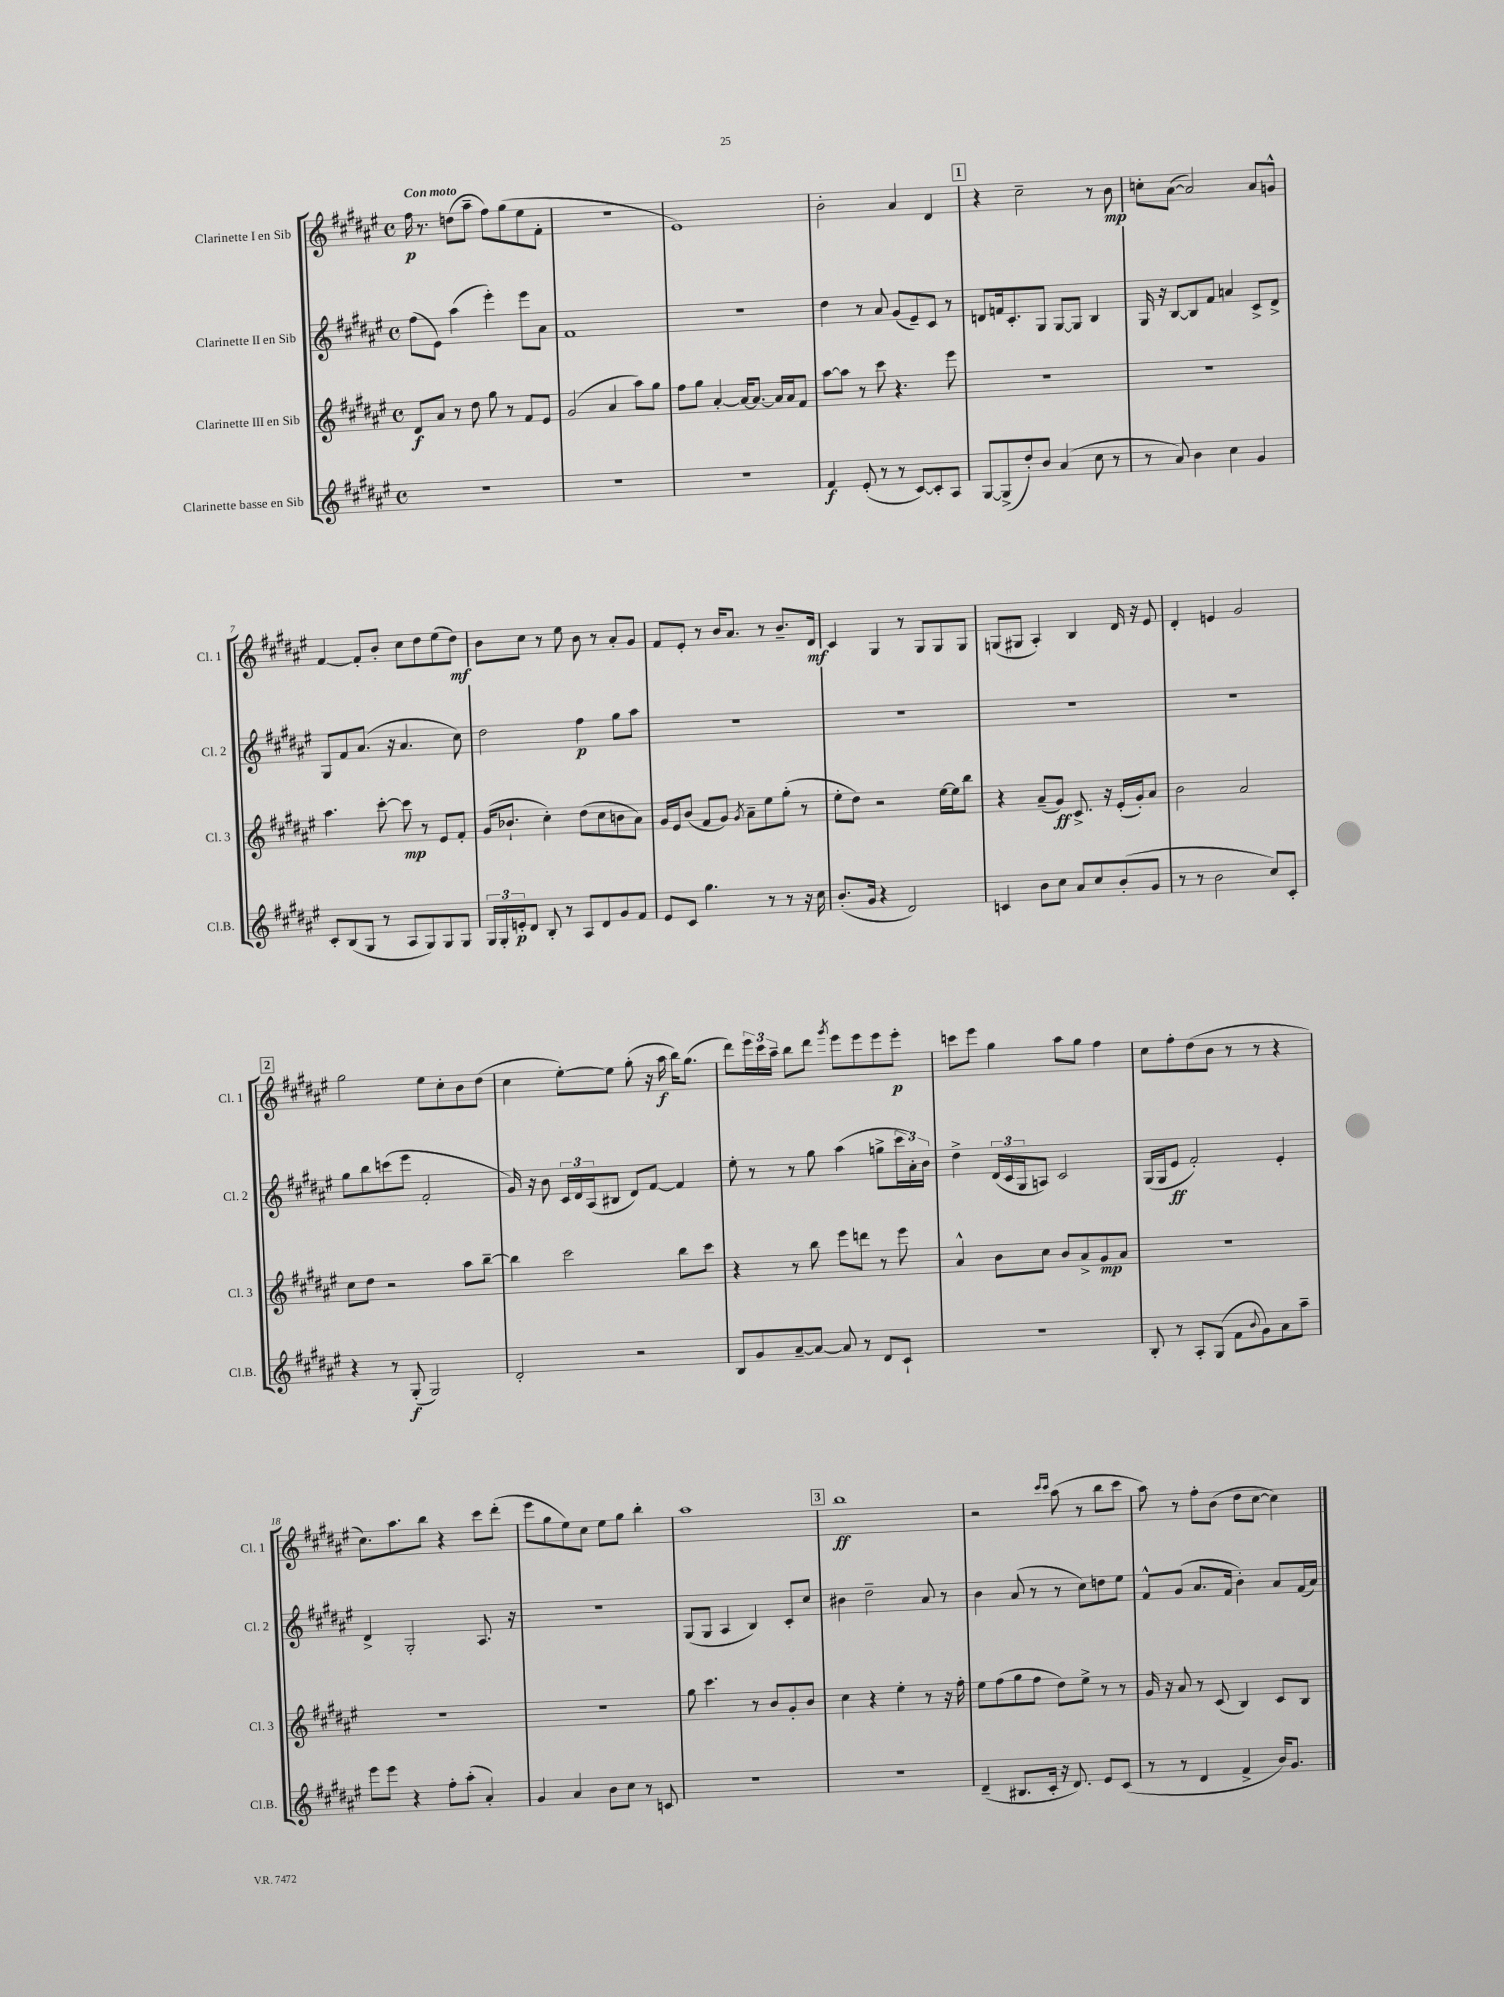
<<
\new StaffGroup <<
\new Staff = "s0" \with { instrumentName = "Clarinette I en Sib" shortInstrumentName = "Cl. 1" } {
    \clef treble \key fis \major \defaultTimeSignature \time 4/4 \tempo "Con moto"
    fis''16\p r8. d''8( ais''8-- fis''8) gis''8( eis''8 fis'8-. |
    R1 |
    eis'1) |
    b'2-. ais'4 dis'4 |
    \mark \markup { \box "1" } r4 cis''2-- r8 b'8\mp |
    c''8-. ais'8~( ais'2) ais'8 g'8-^ |
    fis'4~ fis'8-. b'8-. cis''8 dis''8 eis''8( dis''8\mf) |
    b'8 cis''8 r8 eis''8 b'8 r8 ais'8-. gis'8 |
    fis'8 eis'8-. r8 b'16 ais'8. r8 b'8.-- dis'16\mf |
    cis'4 gis4 r8 gis8 gis8 gis8 |
    g8( gis8 ais4-.) b4 dis'16 r16 eis'8 |
    dis'4-. e'4 gis'2 |
    \mark \markup { \box "2" } gis''2 eis''8 cis''8-. b'8 dis''8( |
    cis''4 eis''8~-.) eis''8 gis''8-.( r16 ais''16\f b''16) gis''8.( |
    dis'''8) \tuplet 3/2 { eis'''16 cis'''16 ais''16-- } b''8 dis'''8 \acciaccatura { gis'''8 } eis'''8 eis'''8 eis'''8 eis'''8-.\p |
    c'''8 eis'''8 gis''4 ais''8 gis''8 fis''4 |
    cis''8 fis''8-. dis''8( b'8 r8 r8 r4 |
    cis''8.) ais''8. b''8 r4 cis'''8 dis'''8-.( |
    eis'''8 gis''8 eis''8) cis''8 eis''8 gis''8 b''4-. |
    ais''1 |
    \mark \markup { \box "3" } b''1\ff |
    r2 \grace { cis'''16 cis'''16 } ais''8( r8 b''8 cis'''8 |
    ais''8) r8 fis''8-. b'8( dis''8 cis''8~ cis''4) \bar "|." |
}
\new Staff = "s1" \with { instrumentName = "Clarinette II en Sib" shortInstrumentName = "Cl. 2" } {
    \clef treble \key fis \major \defaultTimeSignature \time 4/4
    fis''8( eis'8) ais''4( eis'''4-.) eis'''8 ais'8 |
    fis'1 |
    R1 |
    dis''4 r8 ais'8 gis'8( eis'8--) cis'8 r8 |
    \mark \markup { \box "1" } d'8 f'16 cis'8.-. gis8 gis8~ gis8 b4 |
    gis16 r16 b8~ b8 fis'8 a'4 cis'8-> dis'8-> |
    gis8 fis'8 ais'8.( r16 ais'4. cis''8) |
    dis''2 fis''4\p gis''8 ais''8 |
    R1 |
    R1 |
    R1 |
    R1 |
    \mark \markup { \box "2" } gis''8 b''8 c'''8( eis'''8 fis'2-. |
    gis'16) r16 b'8 \tuplet 3/2 { cis'16 dis'16 ais16( } bis8 dis'8) fis'8~ fis'4 |
    eis''8-. r8 r8 gis''8 ais''4( g''8-> \tuplet 3/2 { cis'''16 ais'16-.) b'16 } |
    dis''4-> \tuplet 3/2 { dis'16( cis'16 gis16 } a8) cis'2 |
    gis16( gis16 eis'8\ff fis'2-.) eis'4-. |
    dis'4-> gis2-. ais8. r16 |
    R1 |
    gis8( gis8 ais4 b4) cis'8-. cis''8 |
    \mark \markup { \box "3" } bis'4 dis''2-- ais'8 r8 |
    b'4 ais'8( r8 r8 cis''8) d''8 eis''8 |
    fis'8-^ gis'8( ais'8. fis'16 b'4-.) ais'8 fis'16( ais'16) \bar "|." |
}
\new Staff = "s2" \with { instrumentName = "Clarinette III en Sib" shortInstrumentName = "Cl. 3" } {
    \clef treble \key fis \major \defaultTimeSignature \time 4/4
    dis'8\f ais'8 r8 dis''8 gis''8 r8 fis'8 eis'8 |
    gis'2( ais'4 ais''8) gis''8 |
    fis''8 gis''8 ais'4~-. ais'16~ ais'8.~ ais'16 ais'16 fis'8 |
    ais''8~ ais''8 r8 cis'''8 r4. eis'''8 |
    \mark \markup { \box "1" } R1 |
    R1 |
    ais''4. cis'''8~-. cis'''8\mp r8 eis'8 fis'8-. |
    gis'16( bes'8.-! cis''4-.) dis''8( cis''8 b'8 ais'8) |
    gis'16 eis'16 b'8( fis'8 gis'8) \acciaccatura { gis'8 } ais'8-- eis''8 gis''8-.( r8 |
    eis''8-. dis''8) r2 eis''16~ eis''16 b''8 |
    r4 ais'8--( gis'8\ff) cis'8.-> r16 eis'16-.( gis'16-.) ais'8 |
    b'2 ais'2 |
    \mark \markup { \box "2" } cis''8 dis''8 r2 ais''8 b''8~-- |
    b''4 cis'''2 b''8 cis'''8 |
    r4 r8 b''8 eis'''8 d'''8 r8 eis'''8 |
    ais'4-^ b'8 cis''8 b'8 ais'8-> gis'8\mp ais'8 |
    R1 |
    R1 |
    R1 |
    gis''8 cis'''4. r8 b'8 gis'8-. b'8 |
    \mark \markup { \box "3" } cis''4 r4 eis''4-. r8 r16 fis''16-. |
    eis''8 fis''8( gis''8 fis''8 dis''8) eis''8-> r8 r8 |
    gis'16 r16 ais'8 r8 cis'8( b4) cis'8 b8 \bar "|." |
}
\new Staff = "s3" \with { instrumentName = "Clarinette basse en Sib" shortInstrumentName = "Cl.B." } {
    \clef treble \key fis \major \defaultTimeSignature \time 4/4
    R1 |
    R1 |
    R1 |
    fis'4\f eis'8-.( r8 r8 cis'8~) cis'8-. ais8 |
    \mark \markup { \box "1" } gis8~ gis8->( dis''8-.) b'8 ais'4( cis''8 r8 |
    r8 ais'8) b'4 cis''4 gis'4 |
    cis'8-. b8( gis8 r8 ais8 gis8) gis8 gis8 |
    \tuplet 3/2 { gis16 gis16-. e'16-.\p } dis'8 b8-. r8 ais8 dis'8 gis'8 fis'8 |
    eis'8 cis'8 gis''4. r8 r8 r16 cis''16 |
    b'8.-.( gis'16 r4 dis'2) |
    c'4 b'8 cis''8 ais'8 cis''8 b'8-.( gis'8 |
    r8 r8 b'2 cis''8) cis'8-. |
    \mark \markup { \box "2" } r4 r8 gis8-.\f( gis2) |
    dis'2-. r2 |
    b8 gis'8 ais'8~-- ais'8~ ais'8 r8 dis'8 cis'8-! |
    R1 |
    b8-. r8 ais8-. gis8( fis'8 \appoggiatura { b'8 } gis'8) ais'8 ais''8-- |
    eis'''8 eis'''8 r4 fis''8-. ais''8-.( ais'4-.) |
    gis'4 ais'4 b'8 cis''8 r8 c'8 |
    R1 |
    \mark \markup { \box "3" } R1 |
    dis'4--( bis8. cis'16-. r16 dis'8.) eis'8 cis'8( |
    r8 r8 dis'4 fis'4-> b'16) gis'8. \bar "|." |
}
>>
>>
